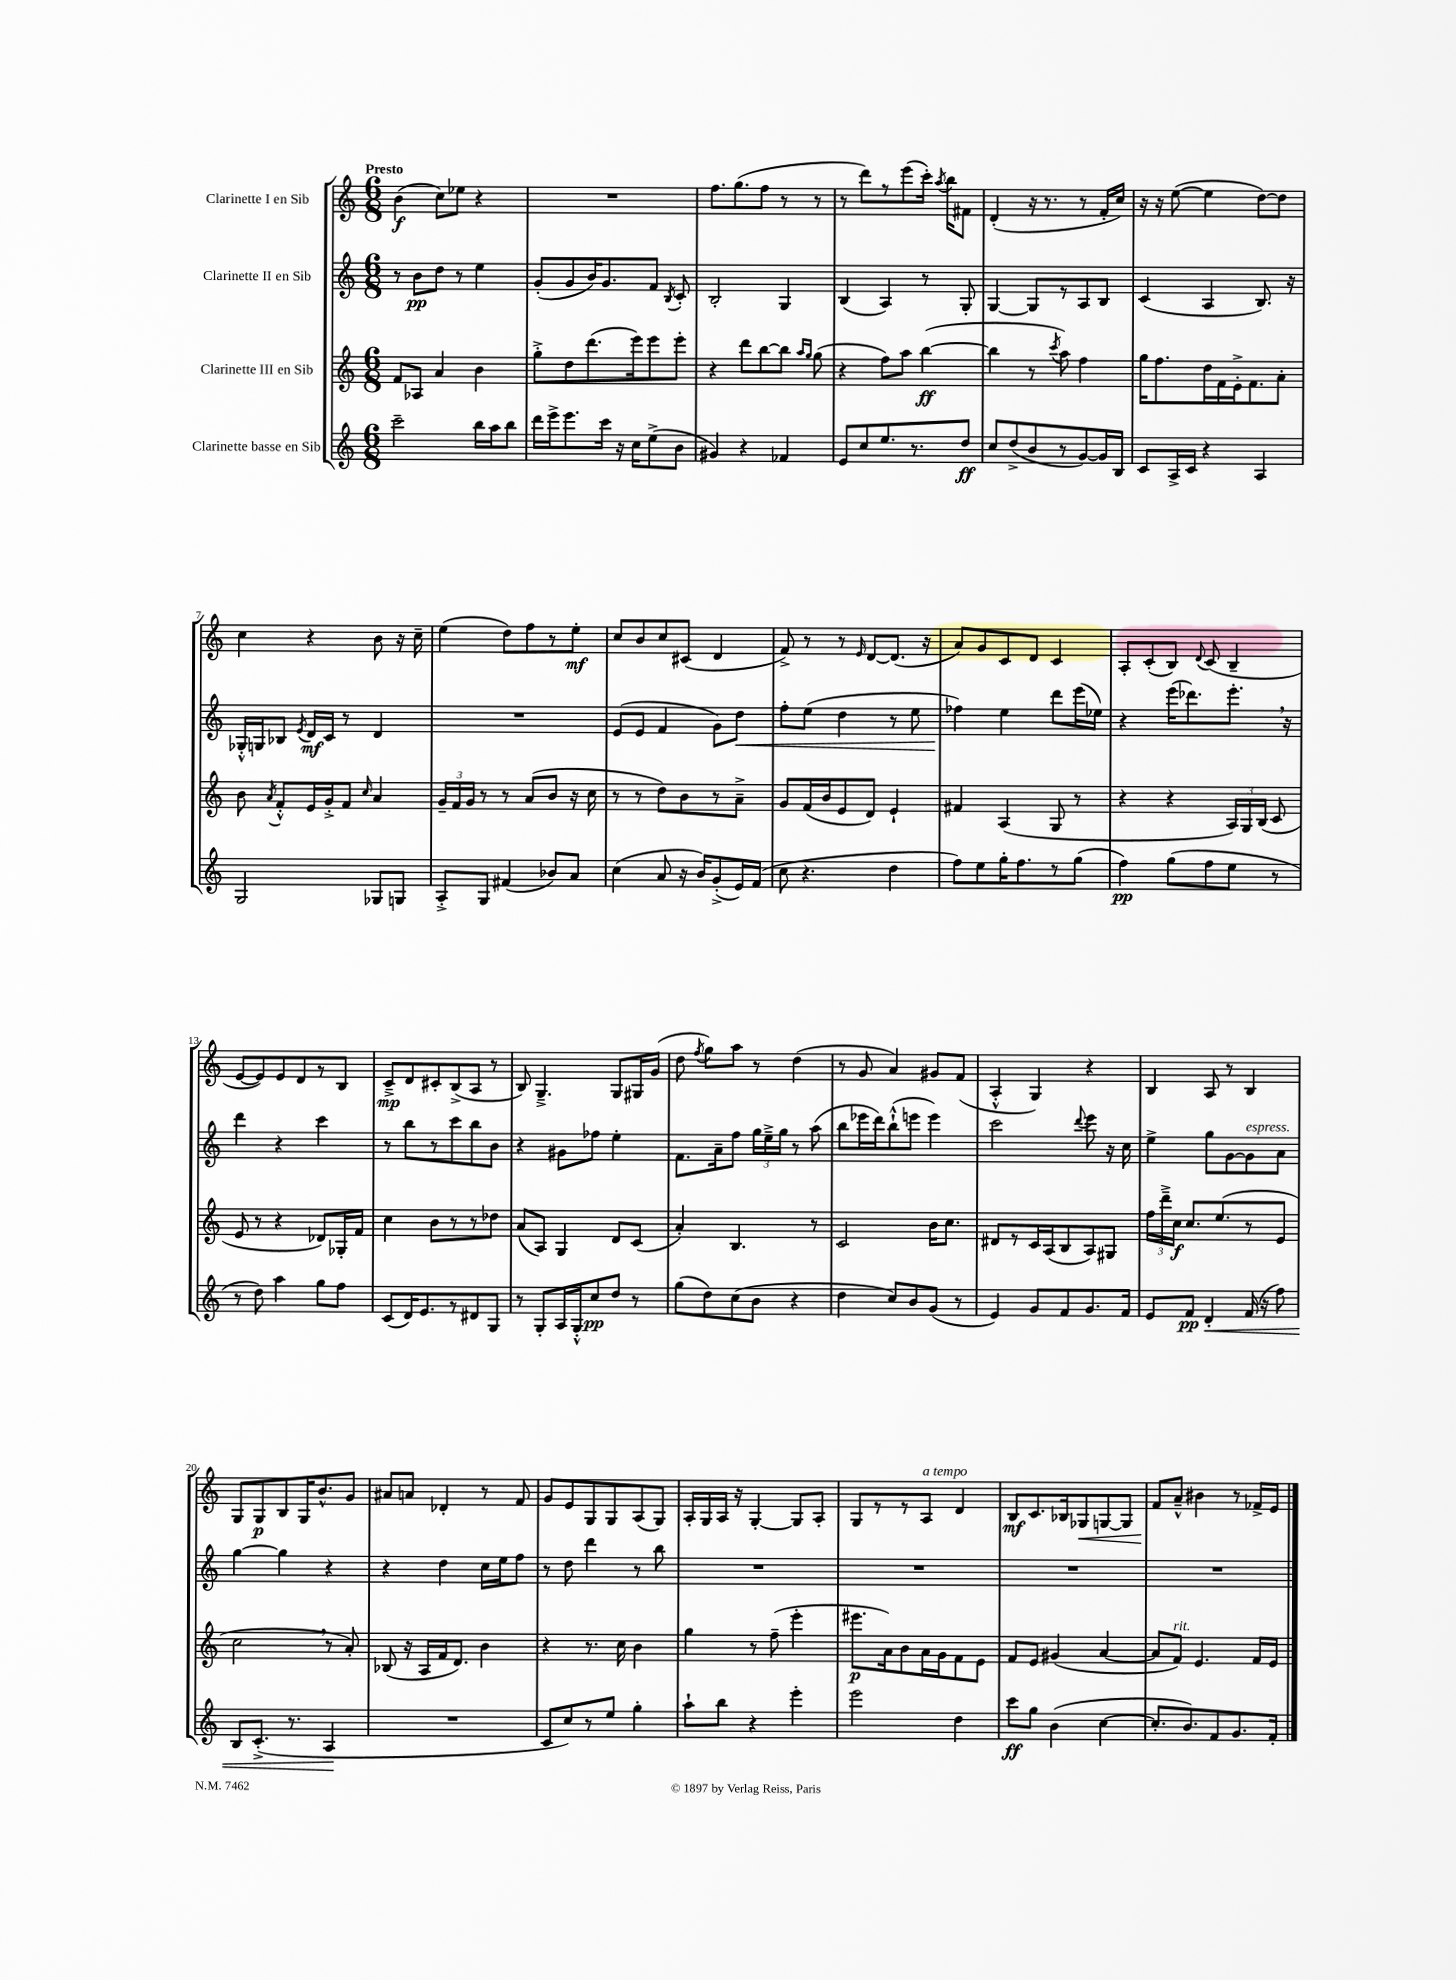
<<
\new StaffGroup <<
\new Staff = "s0" \with { instrumentName = "Clarinette I en Sib" } {
    \clef treble \key c \major \numericTimeSignature \time 6/8 \tempo "Presto"
    \autoBeamOff b'4\f( c''8[) ees''8] r4 |
    R2. |
    f''8.[ g''8.( f''8] r8 r8 |
    r8 d'''8[) r8 e'''8( c'''16]-.) \acciaccatura { a''8 } b''16[ fis'8] |
    d'4-.( r16 r8. r8 f'16[-. c''16]) |
    r16 r16 e''8~( e''4 d''8[~) d''8] |
    c''4 r4 b'8 r16 c''16-- |
    e''4( d''8[) f''8 r8 e''8]-.\mf |
    c''8[ b'8 c''8 cis'8]( d'4 |
    f'8->) r8 r8 \grace { e'16 } d'8[~ d'8.]( r16 |
    a'8[) g'8 c'8 d'8] c'4 |
    a8[-. c'8-.( b8]) \appoggiatura { d'8 } c'8( b4-- |
    e'8[~ e'8) e'8 d'8 r8 b8] |
    c'8[--->\mp d'8 cis'8-. b8->( a8] r8 |
    b8) g4.---> g8[ gis16 g'16]( |
    d''8 \acciaccatura { f''8 } g''8[) a''8] r8 d''4( |
    r8 g'8 a'4) gis'8[ f'8]( |
    a4-.-^ g4) r4 |
    b4 a8 r8 b4 |
    g8[ g8\p b8 g16 b'8.-^ g'8] |
    ais'8[ a'8] des'4-. r8 f'8 |
    g'8[ e'8 g8 g8 a8( g8]) |
    a16[-. g16 a16] r16 g4~-. g8[ a8]-. |
    g8[ r8 r8 a8]^\markup { \italic "a tempo" } d'4 |
    b8[\mf c'8. bes16 ges8\< g8~ g8] |
    f'8[\! a'8]---^ bis'4 r8 fes'16[-> e'16] \bar "|." |
}
\new Staff = "s1" \with { instrumentName = "Clarinette II en Sib" } {
    \clef treble \key c \major \numericTimeSignature \time 6/8
    \autoBeamOff r8 b'8[\pp d''8] r8 e''4 |
    g'8[-.( g'8 b'16) g'8. f'8] \acciaccatura { b8 } c'8-. |
    b2-. g4 |
    b4( a4) r8 g8-. |
    g4~ g8[ r8 a8 b8] |
    c'4( a4 b8.) r16 |
    ges16[-.-^ g16 bes8] \acciaccatura { e'8 } d'16[\mf c'16] r8 d'4 |
    R2. |
    e'8[( e'8] f'4 g'8[) d''8]\< |
    f''8[-. e''8]( d''4 r8 e''8 |
    fes''4\!) e''4 d'''8[ e'''16( ees''16]) |
    r4 e'''16[( des'''8.) e'''8.]-. \breathe r16 |
    d'''4 r4 c'''4 |
    r8 b''8[ r8 c'''8 b''8 b'8] |
    r4 gis'8[ fes''8] e''4-. |
    f'8.[ a'16-- f''8] \tuplet 3/2 { g''16[ e''16---> g''16] } r8 a''8( |
    b''8[ ees'''16 d'''16) b''8-!-^( e'''8] e'''4) |
    c'''2 \appoggiatura { d'''8 } e'''8 r16 c''16 |
    e''4-> g''8[ g'8~ g'8^\markup { \italic "espress." } a'8] |
    g''4~ g''4 r4 |
    r4 d''4 c''16[ e''16 f''8] |
    r8 d''8 d'''4 r8 b''8 |
    R2. |
    R2. |
    R2. |
    R2. \bar "|." |
}
\new Staff = "s2" \with { instrumentName = "Clarinette III en Sib" } {
    \clef treble \key c \major \numericTimeSignature \time 6/8
    \autoBeamOff f'8[ aes8] a'4 b'4 |
    g''8[-.-> d''8 d'''8.( e'''16) e'''8 e'''8]-. |
    r4 d'''8[ b''8~ b''8] \grace { a''16[ g''16] } g''8( |
    r4 f''8[) a''8] b''4~\ff( |
    b''4 r8 \acciaccatura { c'''8 } a''8) f''4 |
    g''16[ f''8. d''16 f'16 e'16-.-> f'8. a'8]-. |
    b'8 \acciaccatura { a'8 } f'8[-.-^ e'16 g'16-.-> f'8] \grace { c''16 } a'4 |
    \tuplet 3/2 { g'16[-- f'16 g'16] } r8 r8 a'8[( b'8] r16 c''16 |
    r8 r8 d''8[) b'8 r8 a'8]---> |
    g'8[ f'16( b'16 e'8 d'8]) e'4-! |
    fis'4 a4( g8 r8 |
    r4 r4 \tuplet 3/2 { a16[) g16 b16]( } c'8 |
    e'8 r8 r4 des'8[) ges16-. f'16] |
    c''4 b'8[ r8 r8 des''8] |
    a'8[( a8]) g4 d'8[ c'8]( |
    a'4-.) b4. r8 |
    c'2 b'16[ c''8.] |
    dis'8[ r8 c'16 a16( b8 a8) gis8] |
    \tuplet 3/2 { f''16[ d'''16---> c''16]\f } c''8.[ e''8.( r8 e'8] |
    c''2 \breathe r8 a'8-.) |
    bes8( r16 a16[ f'16 d'8.]) b'4 |
    r4 r8. c''16 b'4 |
    g''4 r8 f''8--( e'''4-. |
    eis'''8.[\p a'16) b'8 a'16 g'16 f'8 e'8] |
    f'8[ e'8] gis'4( a'4~ |
    a'8[ f'8]^\markup { \italic "rit." }) e'4. f'16[ e'16] \bar "|." |
}
\new Staff = "s3" \with { instrumentName = "Clarinette basse en Sib" } {
    \clef treble \key c \major \numericTimeSignature \time 6/8
    \autoBeamOff c'''2-- b''16[ a''16 b''8] |
    d'''16[ e'''16-> e'''8. c'''16] r16 c''16[ e''8->( b'8] |
    gis'4) r4 fes'4 |
    e'8[ c''8 e''8. r8. d''8]\ff |
    c''8[ d''8->( b'8 r8 g'8~) g'16 b16] |
    c'8[ a16-> c'16] r4 a4 |
    g2 ges8[ g8] |
    a8[-.-> g8] fis'4( bes'8[) a'8] |
    c''4( a'8 r16 b'16[) g'8-.->( e'16) f'16]( |
    c''8 r4. d''4 |
    f''8[) e''8 g''16-. f''8. r8 g''8]( |
    f''4\pp) g''8[( f''8 e''8] r8 |
    r8 d''8) a''4 g''8[ f''8] |
    c'8[( d'16) e'8. r8 dis'8 g8] |
    r8 g8[-. a16 g16-.-^ c''8\pp d''8] r8 |
    g''8[( d''8) c''8( b'8] r4 |
    d''4 c''8[) b'8 g'8]( r8 |
    e'4) g'8[ f'8 g'8. f'16] |
    e'8[ f'8]\pp d'4-.\< f'16( r16 f''8) |
    b8[ c'8.]-.->( r8. a4\! |
    R2. |
    c'8[ c''8) r8 e''8] g''4-. |
    a''8[-! b''8] r4 e'''4-. |
    e'''2 d''4 |
    c'''8[\ff g''8] b'4( c''4~ |
    c''8.[-. b'8.) f'8 g'8. f'16]-. \bar "|." |
}
>>
>>
